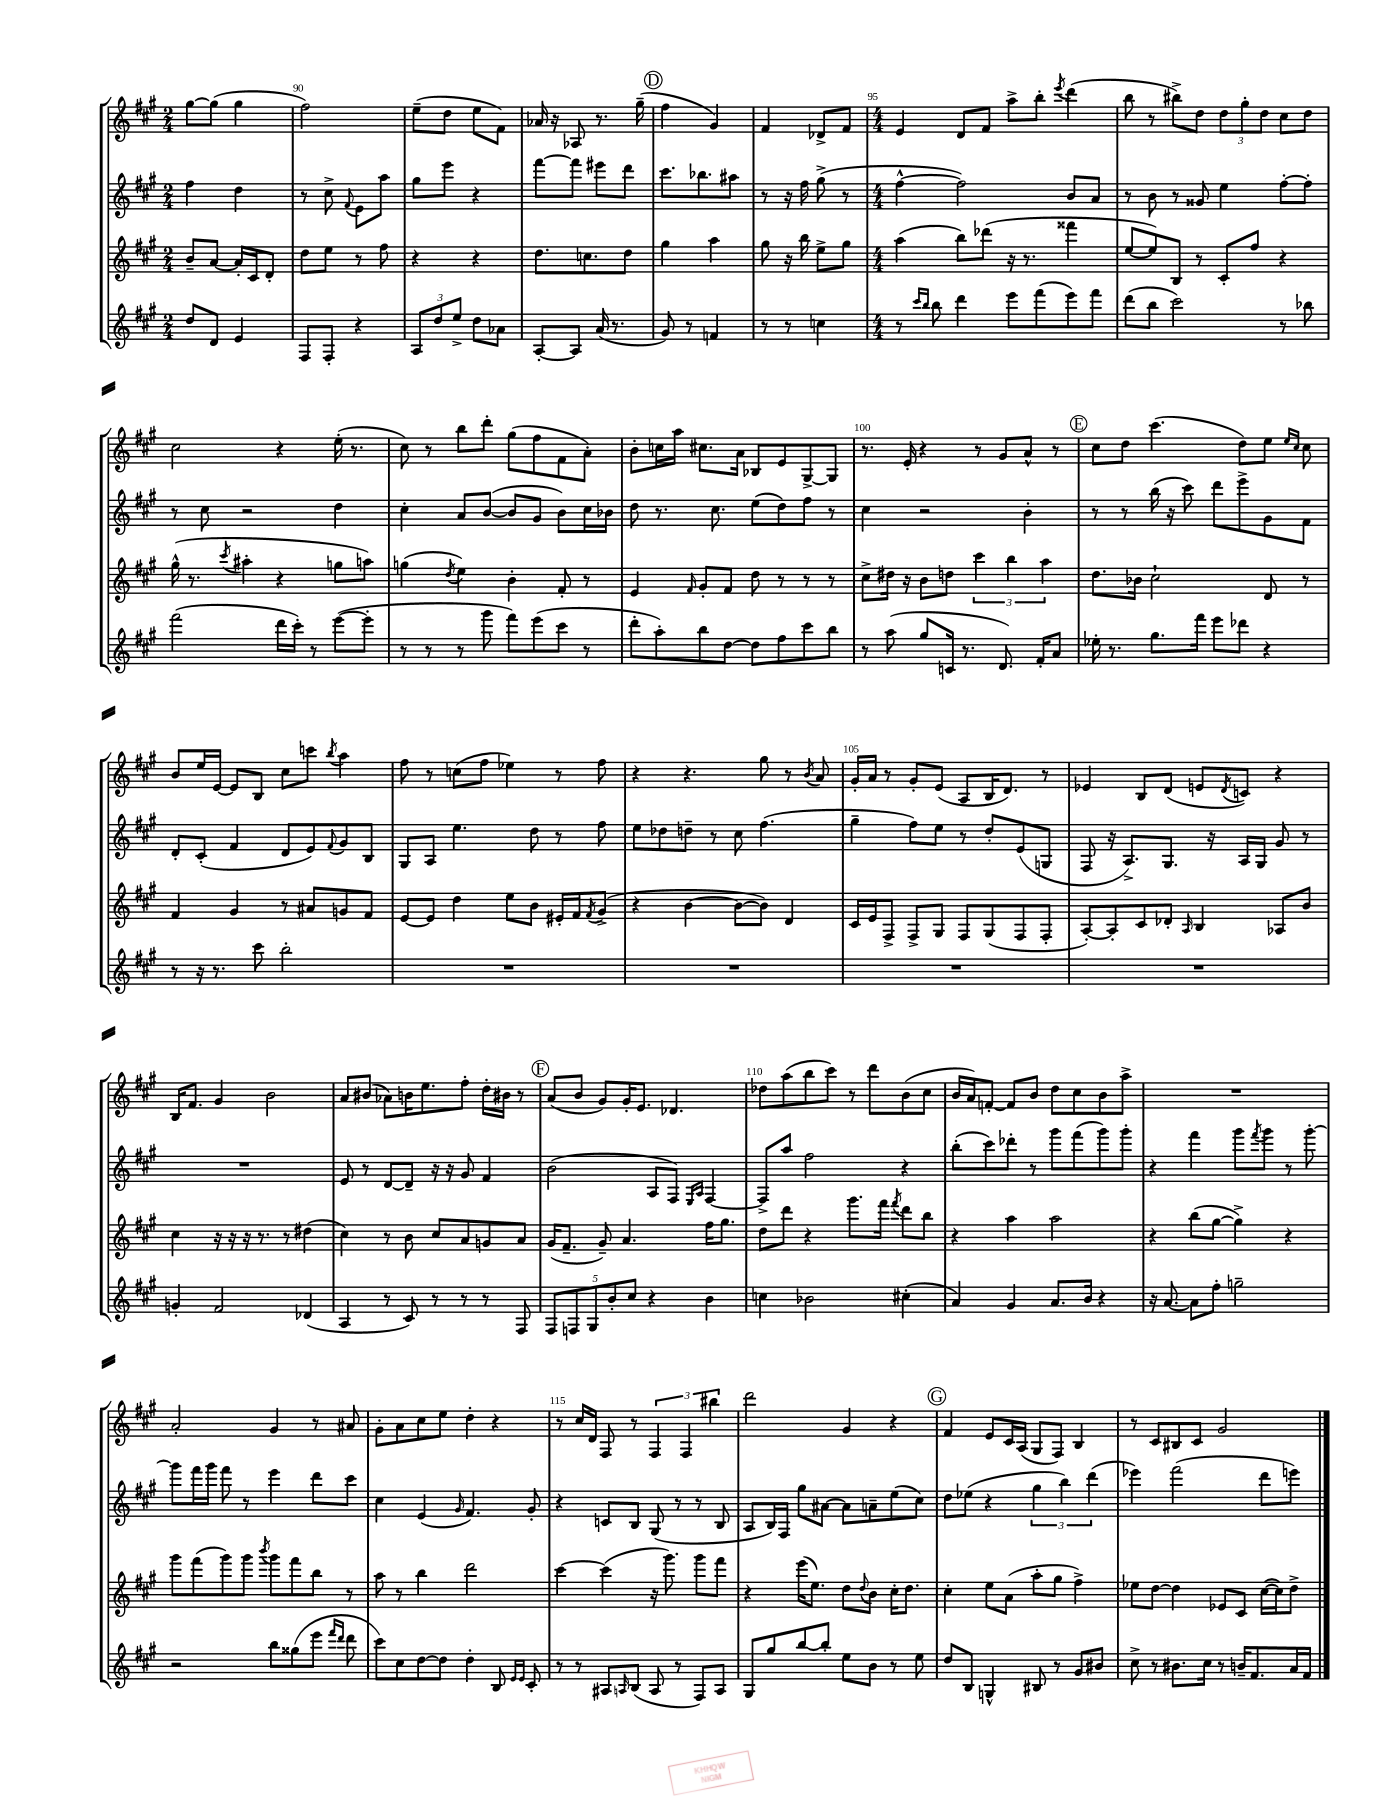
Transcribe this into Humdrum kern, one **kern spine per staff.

**kern	**kern	**kern	**kern
*staff4	*staff3	*staff2	*staff1
*clefG2	*clefG2	*clefG2	*clefG2
*k[f#c#g#]	*k[f#c#g#]	*k[f#c#g#]	*k[f#c#g#]
*M2/4	*M2/4	*M2/4	*M2/4
8dd/L	8b~/L	4ff#\	[8gg#\L
8d/J	[8a/J	.	(8gg#\]J
4e/	16a'/]LL	4dd\	4gg#\
.	16c#/J	.	.
.	8d'/J	.	.
=	=	=	=
8F#/L	8dd\L	8r	2ff#\)
8F#'/J	8ee\J	8cc#^\	.
.	.	8qqf#/	.
4r	8r	8e\L	.
.	8ff#\	8aa\J	.
=	=	=	=
12A/L	4r	8gg#\L	(8ee~\L
12dd/	.	.	.
.	.	8eee\J	8dd\J
12ee^/J	.	.	.
8dd\L	4r	4r	8ee\L
8a-\J	.	.	8f#\J)
=	=	=	=
[8A'/L	8.dd\L	[8fff#\L	16a-/
.	.	.	16r
8A/]J	.	8fff#\]J	8A-/
.	8.cc\	.	.
(16a/	.	8eee#\L	8.r
8.r	.	.	.
.	8dd\J	8ddd\J	.
.	.	.	(16gg#~\
=	=	=	=
8g#/)	4gg#\	8.ccc#\L	4ff#\
8r	.	.	.
.	.	8.bb-\	.
4f/	4aa\	.	4g#/)
.	.	8aa#\J	.
=	=	=	=
8r	8gg#\	8r	4f#/
8r	16r	16r	.
.	16bb\	16ff#\	.
4cc\	8ee^\L	(8gg#^\	8d-^/L
.	8gg#\J	8r	8f#/J
=	=	=	=
*M4/4	*M4/4	*M4/4	*M4/4
8r	(4aa\	[4ff#^^\	4e/
16qqccc#/LL	.	.	.
16qqbb/JJ	.	.	.
8bb\	.	.	.
4ddd\	8bb\L)	2ff#\])	8d/L
.	(8ddd-\J	.	8f#/J
8eee\L	16r	.	8aa^\L
.	8.r	.	.
(8fff#\	.	.	8bb'\J
.	.	.	8qeee/
8eee\)	4fff##\	8b/L	(4ddd\
8fff#\J	.	8a/J	.
=	=	=	=
(8ddd\L	[8ee/L	8r	8bb\
8bb\J	8ee/])	8b\	8r
2ccc#\)	8B/J	8r	8bb#^\L)
.	8r	8g##/	8dd\J
.	8c#'/L	4ee\	12dd\L
.	.	.	12gg#'\
.	8ff#/J	.	.
.	.	.	12dd\J
8r	4r	[8ff#'\L	8cc#\L
8bb-\	.	8ff#'\]J	8dd\J
=	=	=	=
(2fff#\	(16gg#^^\	8r	2cc#\
.	8.r	.	.
.	.	8cc#\	.
.	8qccc#/	.	.
.	4aa#'\	2r	.
16ddd\LL	4r	.	4r
16ccc#'\JJ)	.	.	.
8r	.	.	.
([8eee\L	8gg\L	4dd\	(16ee'\
.	.	.	8.r
8eee'\]J	8aa\J)	.	.
=	=	=	=
8r	(4gg\	4cc#'\	8cc#\)
8r	.	.	8r
.	8qdd/	.	.
8r	4ee\)	8a/L	8bb\L
8ggg#\	.	([8b/J	8ddd'\J
8fff#\L)	4b'\	8b/]L	(8gg#\L
(8eee\	.	8g#/J	8ff#\
8ccc#\J	8f#'/	8b\L)	8f#\
8r	8r	16cc#\L	8a'\J)
.	.	16b-\JJ	.
=	=	=	=
8ddd'\L	4e/	8dd\	8b'\L
8aa'\)	.	8.r	16cc\L
.	.	.	16aa\JJ
.	16qqf#/	.	.
8bb\	8g#'/L	.	8.cc#\L
.	.	8.cc#\	.
[8dd\J	8f#/J	.	.
.	.	.	16a\Jk
8dd\]L	8dd\	(8ee\L	8B-/L
8ff#\	8r	8dd\)	8e/
8ccc#\	8r	8ff#\J	[8G#^/
8bb\J	8r	8r	8G#/]J
=	=	=	=
8r	8cc#^\L	4cc#\	8.r
(8aa\	16dd#\Jk	.	.
.	16r	.	16e'/
8gg#/L	8b\L	2r	4r
16c/Jk	8dd\J	.	.
8.r	.	.	.
.	6ccc#\	.	8r
8.d/)	.	.	8g#/L
.	6bb\	.	.
.	.	4b'\	8a^^/J
16f#'/LK	.	.	.
.	6aa\	.	.
8a/J	.	.	8r
=	=	=	=
16ee-'\	8.dd\L	8r	8cc#\L
8.r	.	.	.
.	.	8r	8dd\J
.	16b-\Jk	.	.
8.gg#\L	2cc#`\	(16bb\	(4.ccc#\
.	.	16r	.
.	.	8ccc#\)	.
16fff#\Jk	.	.	.
8eee\L	.	8ddd\L	.
8ddd-\J	.	8eee^\	8dd\L)
4r	8d/	8g#\	8ee\J
.	.	.	16qqee/LL
.	.	.	16qqcc#/JJ
.	8r	8f#\J	8cc#\
=	=	=	=
8r	4f#/	8d'/L	8b/L
16r	.	(8c#'/J	16ee/L
8.r	.	.	[16e/JJ
.	4g#/	4f#/	8e/]L
8ccc#\	.	.	8B/J
2bb'\	8r	8d/L	8cc#\L
.	8a#/L	8e/)	8ccc\J
.	.	8qqf#/	8qbb/
.	8g/	8g#/	4aa\
.	8f#/J	8B/J	.
=	=	=	=
1r	[8e/L	8G#/L	8ff#\
.	8e/]J	8A/J	8r
.	4dd\	4.ee\	(8cc\L
.	.	.	8ff#\J
.	8ee\L	.	4ee-\)
.	8b\J	8dd\	.
.	16e#'/LL	8r	8r
.	16f#/J	.	.
.	8qf#/	.	.
.	(8g#^/J	8ff#\	8ff#\
=	=	=	=
1r	4r	8ee\L	4r
.	.	8dd-\	.
.	[4b\	8dd~\J	4.r
.	.	8r	.
.	8b\_L	8cc#\	.
.	8b\]J)	(4.ff#\	8gg#\
.	4d/	.	8r
.	.	.	8qb/
.	.	.	8a/
=	=	=	=
1r	16c#/LL	4gg#~\	16g#'/LL
.	16e/J	.	16a/JJ
.	8F#^/J	.	8r
.	8F#^/L	8ff#\L)	8g#'/L
.	8G#/J	8ee\J	(8e/J
.	8F#/L	8r	8A/L
.	(8G#/	8dd'/L	16B/K
.	.	.	8.d/J)
.	8F#/	(8e/	.
.	8F#'/J	8G/J	8r
=	=	=	=
1r	[8A'/L)	8F#/	4e-/
.	8A'/]	16r	.
.	.	8.A^/L)	.
.	8c#/	.	8B/L
.	8d-'/J	8.G#/J	(8d/J
.	16qqA/	.	.
.	4B/	.	8e/L
.	.	16r	.
.	.	.	8qd/
.	.	16A/LL	8c/J)
.	.	16G#/JJ	.
.	8A-/L	8g#/	4r
.	8b/J	8r	.
=	=	=	=
4g'/	4cc#\	1r	16B/LK
.	.	.	8.f#/J
2f#/	16r	.	4g#/
.	16r	.	.
.	16r	.	.
.	8.r	.	.
.	.	.	2b\
.	8r	.	.
(4d-/	(4dd#\	.	.
=	=	=	=
4A/	4cc#\)	8e/	8a/L
.	.	8r	(8b#/J
8r	8r	[8d/L	8a-\L)
8c#/)	8b\	8d~/]J	16b\K
.	.	.	8.ee\
8r	8cc#/L	16r	.
.	.	16r	.
8r	8a/	8g#/	8ff#'\J
8r	8g/	4f#/	16dd'\LL
.	.	.	16b#\JJ
8F#/	8a/J	.	8r
=	=	=	=
10F#/L	(16g#/LK	(2b\	(8a/L
.	8.f#~/J	.	.
10F/	.	.	.
.	.	.	8b/J
10G#/	.	.	.
.	8g#~/)	.	8g#/L)
10b'/	.	.	.
.	4.a/	.	16g#'/K
10cc#/J	.	.	.
.	.	.	8.e/J
4r	.	8A/L	.
.	.	8F#/J)	4.d-/
.	.	16qqE/LL	.
.	.	16qqA/JJ	.
4b\	16ff#\LK	[4F#/	.
.	8.gg#\J	.	.
=	=	=	=
4cc\	8dd\L	8F#^/]L	8dd-\L
.	8ddd\J	8aa/J	(8aa\
2b-\	4r	2ff#\	8bb\
.	.	.	8ccc#\J)
.	8.ggg#\L	.	8r
.	.	.	8ddd\L
.	16fff#\Jk	.	.
.	8qfff#/	.	.
(4cc#'\	8ddd\L	4r	(8b\
.	8bb\J	.	8cc#\J
=	=	=	=
4a/)	4r	(8bb'\L	16b/LL
.	.	.	16a/J)
.	.	8ccc#\)	[8f'/J
4g#/	4aa\	8ddd-'\J	8f/]L
.	.	8r	8b/J
8.a/L	2aa\	8ggg#\L	8dd\L
.	.	(8fff#\	8cc#\
16b/Jk	.	.	.
4r	.	8ggg#\)	8b\
.	.	8ggg#'\J	8aa^\J
=	=	=	=
16r	4r	4r	1r
[8.a/	.	.	.
8a\]L	(8bb\L	4fff#\	.
8ff#'\J	[8gg#\J	.	.
2gg~\	4gg#^\])	8ggg#\L	.
.	.	8qfff#/	.
.	.	8ggg#\J	.
.	4r	8r	.
.	.	[8ggg#'\	.
=	=	=	=
2r	8ggg#\L	8ggg#\]L	2a'/
.	(8fff#\	16fff#\L	.
.	.	16ggg#\JJ	.
.	8ggg#\)	8fff#\	.
.	8ggg#\J	8r	.
.	8qbbb/	.	.
8bb\L	8ggg#\L	4eee\	4g#/
(8gg##\	8fff#\	.	.
8eee\J	8bb\J	8ddd\L	8r
16qqfff#/LL	.	.	.
16qqddd/JJ	.	.	.
8ddd\	8r	8ccc#\J	8a#/
=	=	=	=
8ccc#\L)	8aa\	4cc#\	8g#'\L
8cc#\	8r	.	8a\
[8dd\	4bb\	(4e/	8cc#\
8dd\]J	.	.	8ee\J
.	.	16qqg#/	.
4dd'\	2ddd\	4.f#/)	4dd'\
8B/	.	.	4r
16qqe/LL	.	.	.
16qqe/JJ	.	.	.
8c#'/	.	8g#'/	.
=	=	=	=
8r	[4ccc#\	4r	8r
8r	.	.	16cc#/LL
.	.	.	16d/JJ
8A#/L	(4ccc#\]	8c/L	8F#/
16qqA/	.	.	.
(8B/J	.	8B/J	8r
8A/	16r	(8G#/	6F#/
.	8.ggg#\)	.	.
8r	.	8r	.
.	.	.	6F#/
8F#/L)	8ggg#\L	8r	.
.	.	.	6bb#\
8A/J	8fff#\J	8B/	.
=	=	=	=
8G#/L	4r	8A/L	2ddd\
8gg#/	.	16B/L)	.
.	.	16F#/JJ	.
[8bb/	(16eee\LK	8gg#\L	.
.	8.ee\J)	.	.
8bb'/]J	.	[8a#\J	.
8ee\L	8dd\L	8a#\]L	4g#/
.	8qqdd/	.	.
8b\J	8b\J	8a~\	.
8r	16cc#'\LK	(8ee\	4r
.	8.dd\J	.	.
8ee\	.	8cc#\J)	.
=	=	=	=
8dd/L	4cc#'\	8dd\L	4f#/
8B/J	.	(8ee-\J	.
4G^^/	8ee\L	4r	8e/L
.	(8a\J	.	16c#/L
.	.	.	(16A/JJ
8B#/	8aa'\L	6gg#\	8G#/L
8r	8gg#\J	.	8F#/J)
.	.	6bb\)	.
8g#/L	4ff#^\)	.	4B/
.	.	(6ddd\	.
8b#/J	.	.	.
=	=	=	=
8cc#^\	8ee-\L	4eee-\)	8r
8r	[8dd\J	.	8c#/L
8.b#\L	4dd\]	(2fff#\	8B#/
.	.	.	8c#/J
16cc#\Jk	.	.	.
8r	8e-/L	.	2g#/
16b~/LK	8c#/J	.	.
8.f#/	.	.	.
.	([16cc#\LL	8ddd\L	.
.	16cc#\]J)	.	.
16a/L	8dd^\J	8eee\J)	.
16f#/JJ	.	.	.
==	==	==	==
*-	*-	*-	*-
